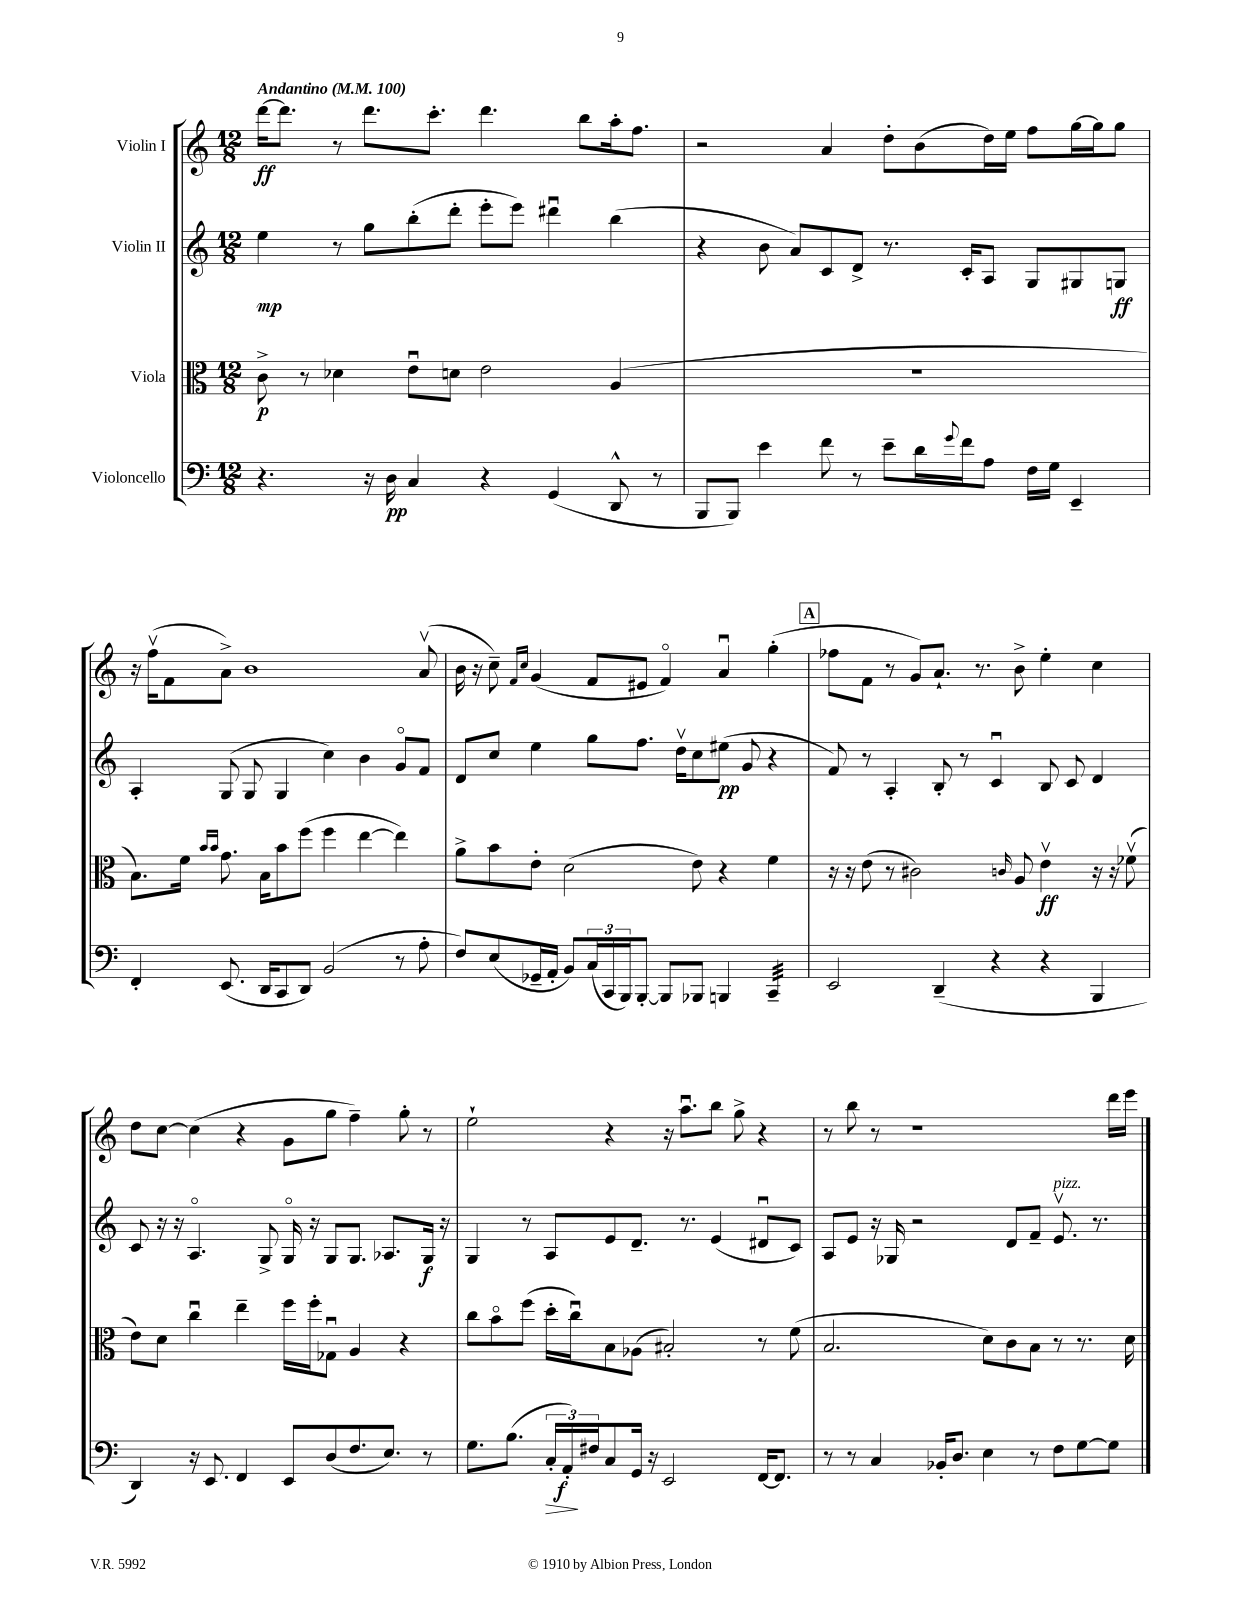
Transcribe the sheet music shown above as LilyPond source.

<<
\new StaffGroup <<
\new Staff = "s0" \with { instrumentName = "Violin I" } {
    \clef treble \key c \major \numericTimeSignature \time 12/8 \tempo "Andantino" 4 = 100
    d'''16~\ff d'''8. r8 d'''8. c'''8.-. d'''4. b''8 a''16-. f''8. |
    r2 a'4 d''8-. b'8( d''16) e''16 f''8 g''16~ g''16 g''8 |
    r16 f''16\upbow( f'8 a'8->) b'1 a'8\upbow( |
    b'16 r16 c''8--) \grace { f'16 c''16 } g'4( f'8 eis'8 f'4\flageolet) a'4\downbow g''4-.( |
    \mark \markup { \box "A" } fes''8 f'8 r8 g'8) a'8.-! r8. b'8-> e''4-. c''4 |
    d''8 c''8~ c''4( r4 g'8 g''8 f''4--) g''8-. r8 |
    e''2-! r4 r16 a''8.\downbow b''8 g''8-> r4 |
    r8 b''8 r8 r1 d'''16 e'''16 \bar "|." |
}
\new Staff = "s1" \with { instrumentName = "Violin II" } {
    \clef treble \key c \major \numericTimeSignature \time 12/8
    e''4\mp r8 g''8 b''8-.( d'''8-. e'''8-. e'''8) dis'''4\downbow b''4( |
    r4 b'8 a'8) c'8 d'8-> r8. c'16-. a8 g8 gis8 g8\ff |
    a4-. g8( g8 g4 c''4) b'4 g'8\flageolet f'8 |
    d'8 c''8 e''4 g''8 f''8. d''16\upbow c''8 eis''8\pp( g'8 r4 |
    \mark \markup { \box "A" } f'8) r8 a4-. b8-. r8 c'4\downbow b8 c'8 d'4 |
    c'8 r16 r16 a4.\flageolet g8-> g16\flageolet r16 g8 g8. aes8. g16\f r16 |
    g4 r8 a8 e'8 d'8.-- r8. e'4( dis'8\downbow c'8) |
    a8 e'8 r16 ges16 r2 d'8 f'8-- e'8.\upbow^\markup { \italic "pizz." } r8. \bar "|." |
}
\new Staff = "s2" \with { instrumentName = "Viola" } {
    \clef alto \key c \major \numericTimeSignature \time 12/8
    c'8->\p r8 des'4 e'8\downbow d'8 e'2 a4( |
    R1. |
    b8.) f'16 \grace { b'16 b'16 } g'8. b16 b'8 f''8( f''4 e''4~ e''4) |
    a'8-> b'8 e'8-. d'2( e'8) r4 f'4 |
    \mark \markup { \box "A" } r16 r16 e'8( r8 cis'2) \grace { c'16 } a8 e'4\upbow\ff r16 r16 fes'8\upbow( |
    e'8) d'8 c''4\downbow e''4-- f''16 f''16-. ges8\downbow a4 r4 |
    c''8 b'8\flageolet f''8( d''16-. c''16\downbow) b8 aes8( bis2-.) r8 f'8( |
    b2. d'8) c'8 b8 r8 r8. d'16 \bar "|." |
}
\new Staff = "s3" \with { instrumentName = "Violoncello" } {
    \clef bass \key c \major \numericTimeSignature \time 12/8
    r4. r16 d16\pp c4 r4 g,4( d,8-^ r8 |
    b,,8 b,,8) e'4 f'8 r8 e'8-- d'16 \appoggiatura { g'8 } f'16 a8 f16 g16 e,4-- |
    f,4-. e,8.( d,16 c,8 d,8) b,2( r8 a8-. |
    f8) e8( ges,16-- a,16-. b,8) \tuplet 3/2 { c16( c,16 b,,16) } b,,8~-. b,,8 bes,,8 b,,4 c,4:32-- |
    \mark \markup { \box "A" } e,2 d,4--( r4 r4 b,,4 |
    d,4) r16 e,8. f,4 e,8 d8( f8. e8.) r8 |
    g8. b8.( \tuplet 3/2 { c16-.\> a,16-.\f\!) fis16 } c8 g,16 r16 e,2 f,16~ f,8. |
    r8 r8 c4 bes,16-. d8. e4 r8 f8 g8~ g8 \bar "|." |
}
>>
>>
\layout { \context { \Score \remove "Bar_number_engraver" } }
